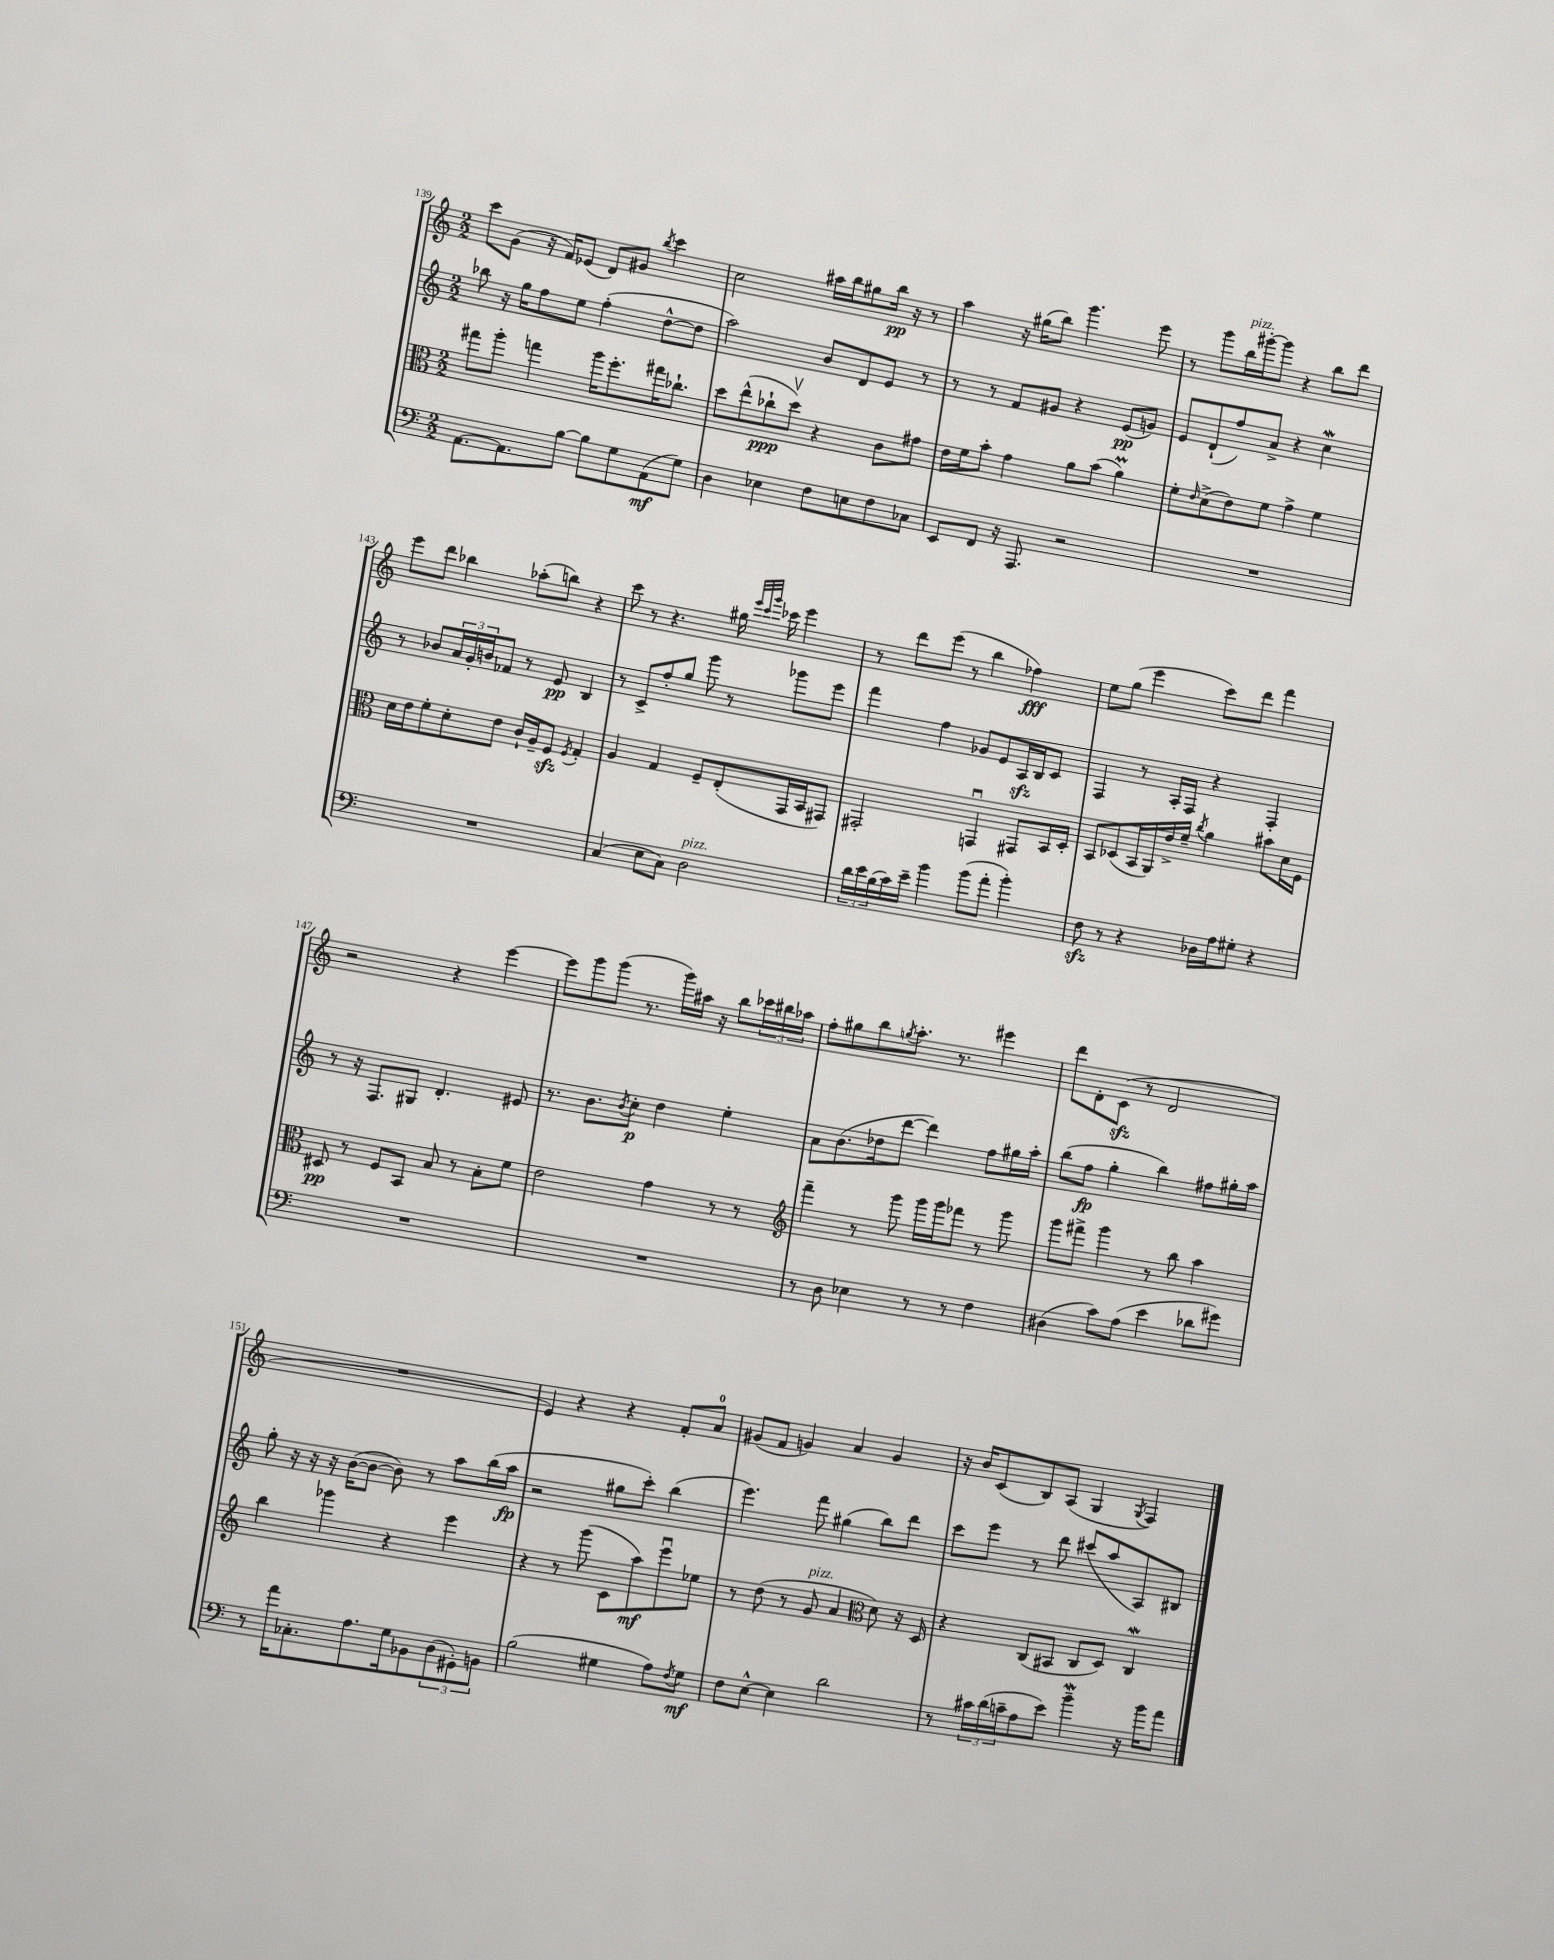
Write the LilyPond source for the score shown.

<<
\new StaffGroup <<
\new Staff = "s0" {
    \clef treble \key c \major \numericTimeSignature \time 2/2
    c'''8 g'8( r16 f'16) ees'8( d'8) gis'8 \acciaccatura { b''8 } c'''4 |
    c''2 ais''16 b''16 gis''8 b''16\pp r16 r8 |
    a''4 r16 gis''16( b''8) g'''4. e'''8 |
    r8 g'''8 b''16^\markup { \italic "pizz." } gis'''16~-. gis'''8 r4 b''8 d'''8 |
    e'''8 d'''8 bes''4 aes''8-.( b''8) r4 |
    c'''8 r8 r4. gis''16 \grace { e'''32 c'''32 g'''32 } ces'''16 e'''4 |
    r8 d'''8 e'''8( r8 b''4 fes''4\fff) |
    e''8 g''8( e'''4 c'''8) d'''8 f'''4 |
    r2 r4 e'''4~ |
    e'''8 g'''8 g'''8( r8. g'''16) ais''16 r16 b''8 \tuplet 3/2 { ces'''16 bis''16 aes''16 } |
    f''8-. gis''8 b''8 \acciaccatura { g''8 } a''8.-. r8. eis'''4 |
    d'''8 d'8-. c'8\sfz( r8 d'2 |
    R1 |
    e'4) r4 r4 f'8-. a'8-0 |
    gis'8( f'8 g'4) a'4 g'4 |
    r16 b'16 c'8( b8) a8( g4 \acciaccatura { g8 } f4) \bar "|." |
}
\new Staff = "s1" {
    \clef treble \key c \major \numericTimeSignature \time 2/2
    bes''8 r16 g''16 f''8 e''8 f''4-.( d''8~-^ d''8 |
    a''2) b'8 d'8 e'8 r8 |
    r8 r8 f'8 gis'8 r4 e'8\pp( g'8) |
    e'8 d'8-!( f''8) a'8-> r4 c''4\mordent |
    r8 bes'8 \tuplet 3/2 { a'16 g'16-. b'16 } fes'8 r8 e'8\pp b4 |
    r8 c'8-> f''8-. g''8 g'''8 r8 ges'''8 e'''8 |
    f'''4 f''4 ges'8 e'8 a16\sfz b16 c'8 |
    f4 r8 a16-. f16 r4 f4-. |
    r8 r16 f8. gis8 d'4.-. eis'8 |
    r8. b'8. \acciaccatura { b'8 } c''8-.\p d''4 e''4-. |
    a'8 b'8.( des''16 d'''8~ d'''4) f''8 gis''16 a''16-. |
    b''8( f''8\fp g''4-. b''4) fis''8 gis''16-. a''16 |
    g''8-. r16 r16 r16 b'16~( b'8~ b'8) r8 a''8 b''16( a''16\fp |
    r2 gis''8 c'''8-.) b''4( |
    e'''4.) f'''8 gis''4( b''8) d'''8 |
    c'''8 e'''8 r8 d'''8 cis'''8( a''8 a8) bis8 \bar "|." |
}
\new Staff = "s2" {
    \clef alto \key c \major \numericTimeSignature \time 2/2
    gis''8 a''8-. g''4 a''16 f''8.-. gis''16 ces''8.-! |
    d''8 e''8-^( ces''8-!\ppp d''8\upbow) r4 c'8 gis'8 |
    e'16 f'16 b'8-. g'4 a'8 b'8( a'4\prall) |
    f'8-. \grace { e'16 } d'8->( e'8) f'8 g'4-> f'4 |
    d'16 e'16 f'8-. d'8-. e'8 c'16-! a16-- f8\sfz \acciaccatura { f8 } g4-. |
    a4 g4 f8-- e8-.( g,16 b,16 gis,8) |
    gis,2-. g,4\downbow gis,8 b,16 d16-. |
    b,8 des8( b,16 a,16) e'16-> f'16-- \acciaccatura { c''8 } a'4 bis'8 d'16 f16 |
    dis8\pp r8 f8 b,8 b8 r8 b8-. f'8 |
    e'2 g'4 r8 r8 |
    \clef treble f'''4-- r8 g'''8 g'''16 g'''16 fes'''8 r8 g'''8 |
    g'''8 fis'''8-> g'''4 r8 b''8 a''4 |
    b''4 ges'''4 r4 e'''4 |
    r4 r8 g'''8( c'8 a''8\mf) e'''8\downbow ees''8 |
    r8 d''8( r8 g'8^\markup { \italic "pizz." } a'4 \clef alto d'8) r16 d16 |
    r4 c8( bis,8 c8 d8) c4\mordent \bar "|." |
}
\new Staff = "s3" {
    \clef bass \key c \major \numericTimeSignature \time 2/2
    a,8.~ a,8. b8~ b8 g8 a,8\mf( g8) |
    d4 ees4 f8 e8 f8 ces8 |
    e,8 f,8 r16 a,,8. r2 |
    R1 |
    R1 |
    c4( e8 c8) d2^\markup { \italic "pizz." } |
    \tuplet 3/2 { d'16 e'16 b16( } c'16) e'16-- b'4 b'8( a'8-. b'4-.) |
    f8\sfz r8 r4 des16 a16 gis8-. r4 |
    R1 |
    R1 |
    r8 d8 ees4 r8 r8 f4 |
    dis4( c'8) a8( e'4 des'8 gis'8) |
    r8 a'16 ces8.-. a8. g16 bes,8 \tuplet 3/2 { d8( gis,8-.) b,8 } |
    b2( gis4 a8) \acciaccatura { f8 } gis8\mf |
    f8 e8~-^ e4 d'2 |
    r8 \tuplet 3/2 { cis'16 d'16( c'16-- } a8 e'8) b'4--\mordent r16 b'16 a'8 \bar "|." |
}
>>
>>
\layout { \context { \Score currentBarNumber = #139 } }
